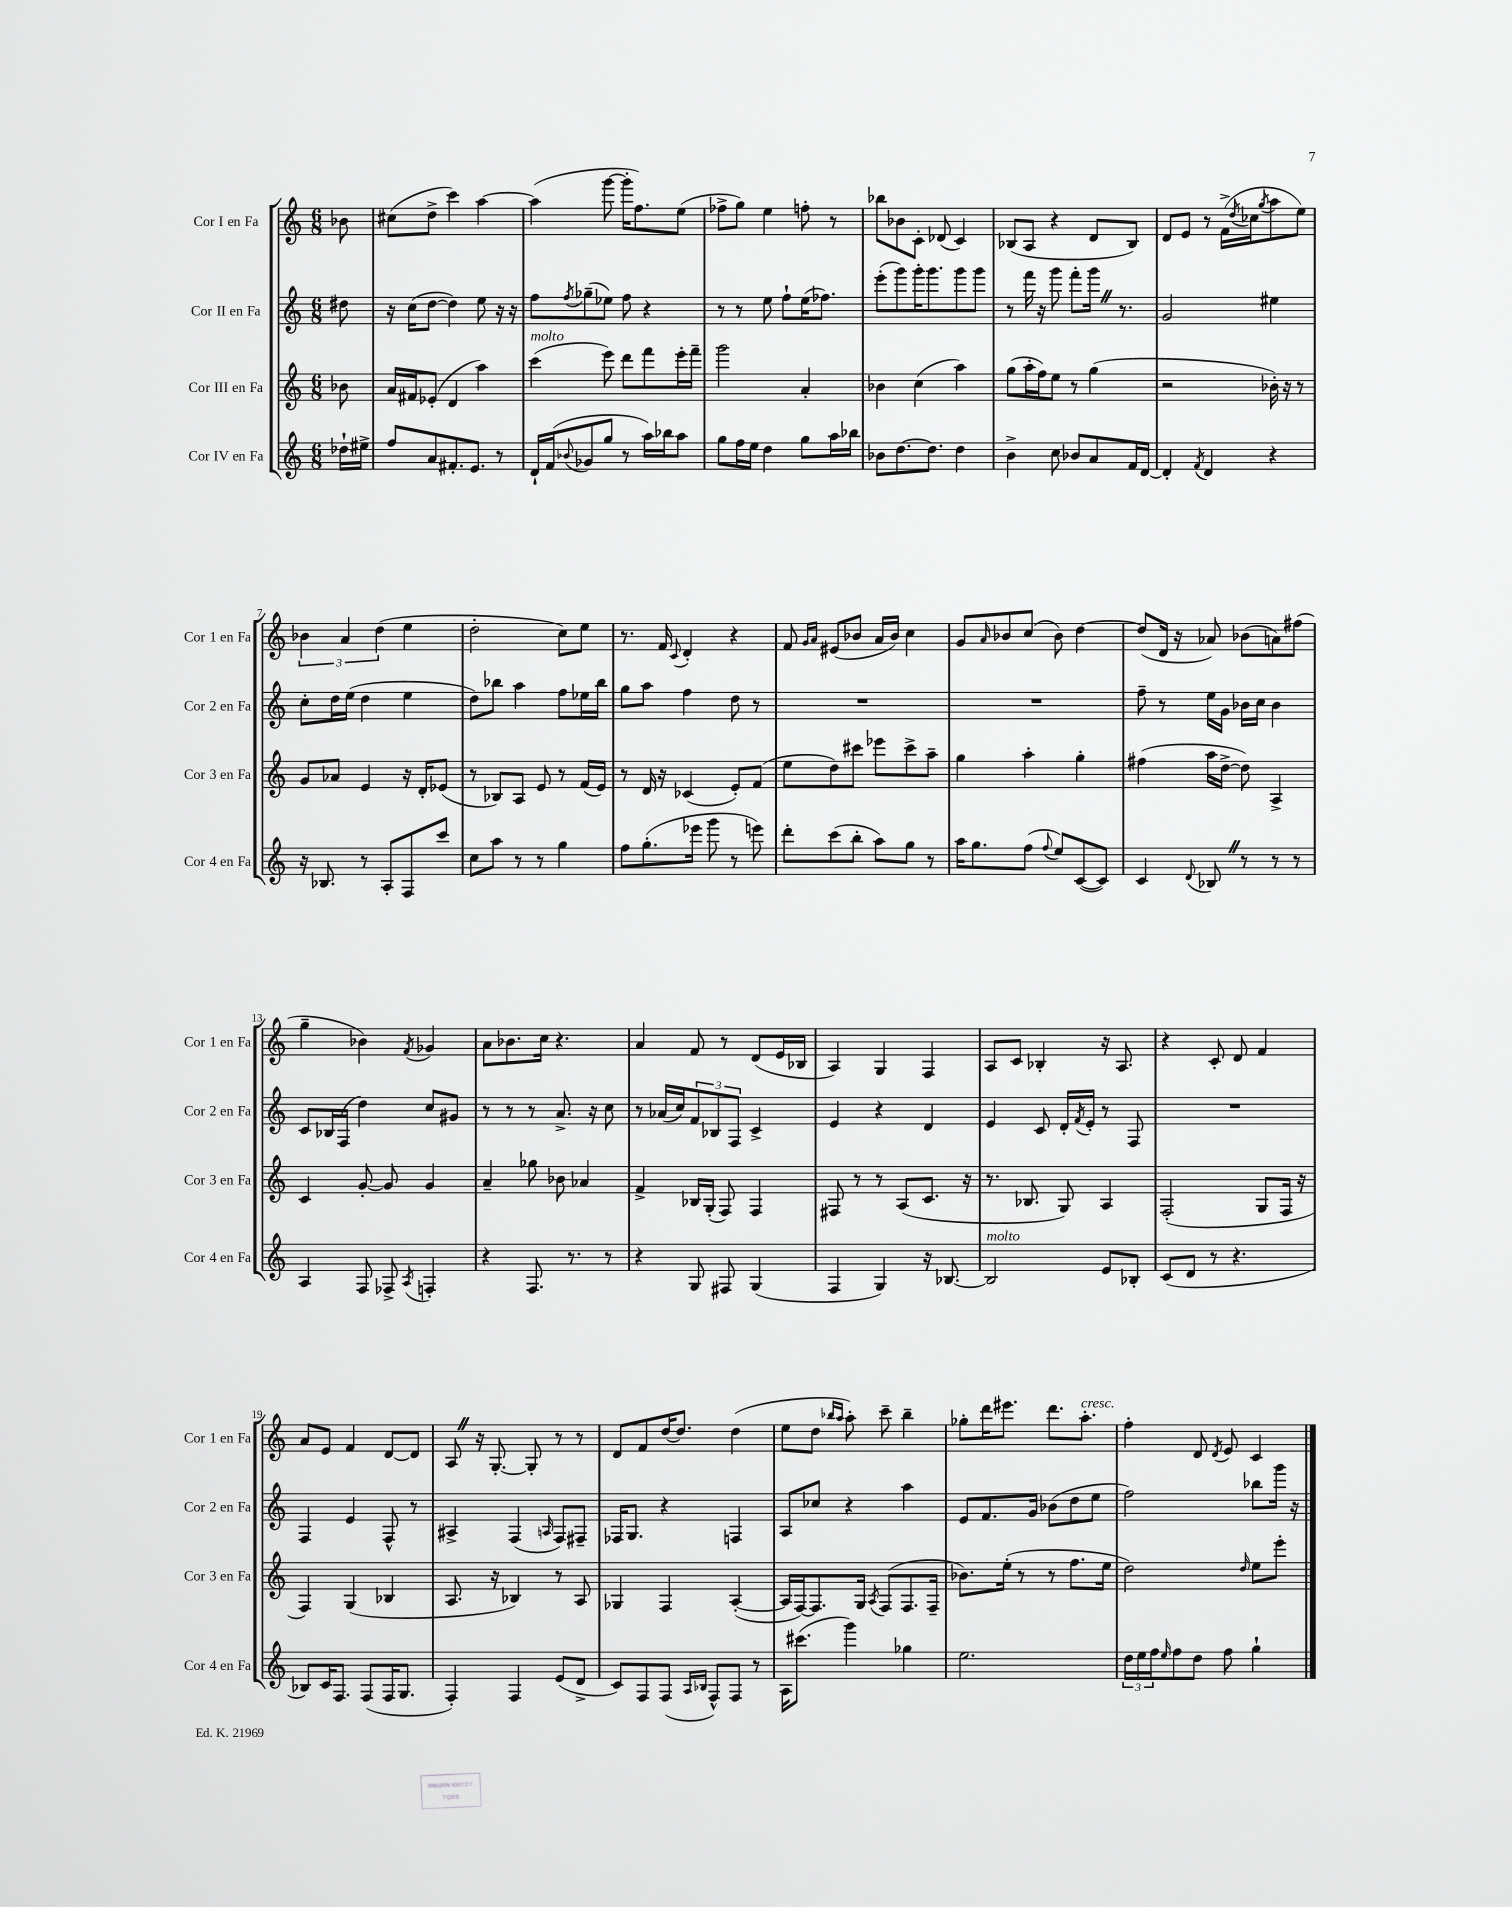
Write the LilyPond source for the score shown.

<<
\new StaffGroup <<
\new Staff = "s0" \with { instrumentName = "Cor I en Fa" shortInstrumentName = "Cor 1 en Fa" } {
    \clef treble \key c \major \numericTimeSignature \time 6/8 \partial 8
    bes'8 |
    cis''8( d''8-> c'''4) a''4~ |
    a''4( g'''8~ g'''16-. f''8.) e''8( |
    fes''8-> g''8) e''4 f''8-. r8 |
    bes''8 bes'8 c'8-. des'8( c'4) |
    bes8( a8 r4 d'8 bes8) |
    d'8 e'8 r8 f'16->( \acciaccatura { d''8 } ces''16 \acciaccatura { g''8 } a''8 e''8) |
    \tuplet 3/2 { bes'4 a'4 d''4( } e''4 |
    d''2-. c''8) e''8 |
    r8. f'16 \appoggiatura { c'8 } d'4-. r4 |
    f'8 \grace { g'16 a'16 } eis'8( bes'8 a'16 bes'16) c''4 |
    g'8 \grace { a'16 } bes'8 c''8( bes'8) d''4~ |
    d''8( d'16 r16 aes'8) bes'8( a'8) fis''8( |
    g''4-- bes'4) \acciaccatura { f'8 } ges'4 |
    a'8 bes'8. c''16 r4. |
    a'4 f'8 r8 d'8( e'16 bes16 |
    a4) g4 f4 |
    a8 c'8 bes4-. r16 a8. |
    r4 c'8-. d'8 f'4 |
    a'8 e'8 f'4 d'8~ d'8 |
    a8 \once \override BreathingSign.text = \markup { \musicglyph "scripts.caesura.straight" } \breathe r16 g8.~-. g8-. r8 r8 |
    d'8 f'8 d''16~ d''8. d''4( |
    e''8 d''8 \grace { bes''16 a''16 } a''8-.) c'''8-- bes''4-- |
    ges''8-. d'''16 eis'''8. d'''8. a''8.-.^\markup { \italic "cresc." } |
    f''4-. d'8 \acciaccatura { d'8 } e'8 c'4 \bar "|." |
}
\new Staff = "s1" \with { instrumentName = "Cor II en Fa" shortInstrumentName = "Cor 2 en Fa" } {
    \clef treble \key c \major \numericTimeSignature \time 6/8 \partial 8
    dis''8 |
    r16 c''16( d''8~ d''4) e''8 r16 r16 |
    f''8 \acciaccatura { f''8 } ges''8--( ees''8) f''8 r4 |
    r8 r8 e''8 f''8-! e''16( fes''8.) |
    e'''8-.( g'''8) g'''16-. g'''8. g'''8 g'''8 |
    r8 f'''16 r16 g'''8 f'''8-. g'''16 \once \override BreathingSign.text = \markup { \musicglyph "scripts.caesura.straight" } \breathe r8. |
    g'2 eis''4 |
    c''8-. d''16 e''16( d''4 e''4 |
    d''8) bes''8 a''4 f''8 ees''16 bes''16 |
    g''8 a''8 f''4 d''8 r8 |
    R2. |
    R2. |
    f''8-- r8 e''16 g'16 bes'16 c''16 bes'4 |
    c'8 bes16 f16( d''4) c''8 gis'8 |
    r8 r8 r8 a'8.-> r16 c''8 |
    r8 aes'16( c''16) \tuplet 3/2 { f'8 bes8 f8 } c'4-> |
    e'4 r4 d'4 |
    e'4 c'8 d'16-. \acciaccatura { f'8 } e'16-. r8 f8 |
    R2. |
    f4 e'4 f8-^ r8 |
    ais4-> f4( \grace { a16 } f8) fis8-- |
    fes16 g8. r4 f4 |
    a8 ces''8 r4 a''4 |
    e'8 f'8. g'16 bes'8( d''8 e''8 |
    f''2) bes''8 g'''16 r16 \bar "|." |
}
\new Staff = "s2" \with { instrumentName = "Cor III en Fa" shortInstrumentName = "Cor 3 en Fa" } {
    \clef treble \key c \major \numericTimeSignature \time 6/8 \partial 8
    bes'8 |
    a'16 fis'16 ees'8-.( d'4 a''4) |
    c'''4^\markup { \italic "molto" }( e'''8) d'''8 f'''8 e'''16-. f'''16-- |
    g'''2 a'4-. |
    bes'4 c''4( a''4) |
    g''8( a''16-. f''16) e''8 r8 g''4( |
    r2 bes'16-.) r16 r8 |
    g'8 aes'8 e'4 r16 d'16-. ees'8( |
    r8 bes8) a8 e'8 r8 f'16( e'16) |
    r8 d'16 r16 ces'4( e'8-.) f'8( |
    e''8 d''8) cis'''8 ees'''8 cis'''8-> a''8-- |
    g''4 a''4-. g''4-. |
    fis''4( a''16 d''16~-> d''8) a4-> |
    c'4 g'8~-. g'8 g'4 |
    a'4-- ges''8 bes'8 aes'4 |
    f'4-> bes16 g16-.( f8) f4 |
    fis8 r8 r8 a8( c'8. r16 |
    r8. bes8. g8) a4 |
    f2-.( g8 f16 r16 |
    f4) g4( bes4 |
    a8. r16 bes4) r8 a8 |
    ges4 f4 a4~-.( |
    a16 f16~) f8. g16 \acciaccatura { a8 } f8( f8. f16-- |
    bes'8.) e''16-.( r8 r8 f''8. e''16 |
    d''2) \grace { d''16 } e''8 e'''8-. \bar "|." |
}
\new Staff = "s3" \with { instrumentName = "Cor IV en Fa" shortInstrumentName = "Cor 4 en Fa" } {
    \clef treble \key c \major \numericTimeSignature \time 6/8 \partial 8
    des''16-! eis''16-> |
    f''8 a'8 fis'8.-. e'8. r8 |
    d'16-! f'16( \appoggiatura { bes'8 } ges'8 g''8 r8 a''16) bes''16 a''8 |
    g''8 f''16 e''16 d''4 g''8 a''16 bes''16 |
    bes'8 d''8.~ d''8. d''4 |
    b'4-> c''8 bes'8 a'8 f'16 d'16~ |
    d'4-. \acciaccatura { f'8 } d'4 r4 |
    r16 bes8. r8 a8-. f8 c'''8 |
    c''8 a''8 r8 r8 g''4 |
    f''8 g''8.-.( ees'''16 g'''8 r8 e'''8) |
    d'''8-. c'''8( b''8-. a''8) g''8 r8 |
    a''16 g''8. f''8( \appoggiatura { f''8 } e''8) c'8~( c'8) |
    c'4 \appoggiatura { d'8 } bes8 \once \override BreathingSign.text = \markup { \musicglyph "scripts.caesura.straight" } \breathe r8 r8 r8 |
    a4 f8 fes8-> \acciaccatura { a8 } f4-. |
    r4 f8. r8. r8 |
    r4 g8 fis8 g4( |
    f4 g4) r16 bes8.~ |
    bes2^\markup { \italic "molto" } e'8 bes8-. |
    c'8( d'8 r8 r4. |
    bes8) c'16 f8. f8( f16 g8. |
    f4-.) f4 e'8( d'8-> |
    c'8) f8 f8( \grace { a16 bes16 } f8-^) f8 r8 |
    a16 cis'''8.( g'''4) ges''4 |
    e''2. |
    \tuplet 3/2 { d''16 e''16 f''16 } \grace { e''16 } f''8 d''8 f''8 g''4-! \bar "|." |
}
>>
>>
